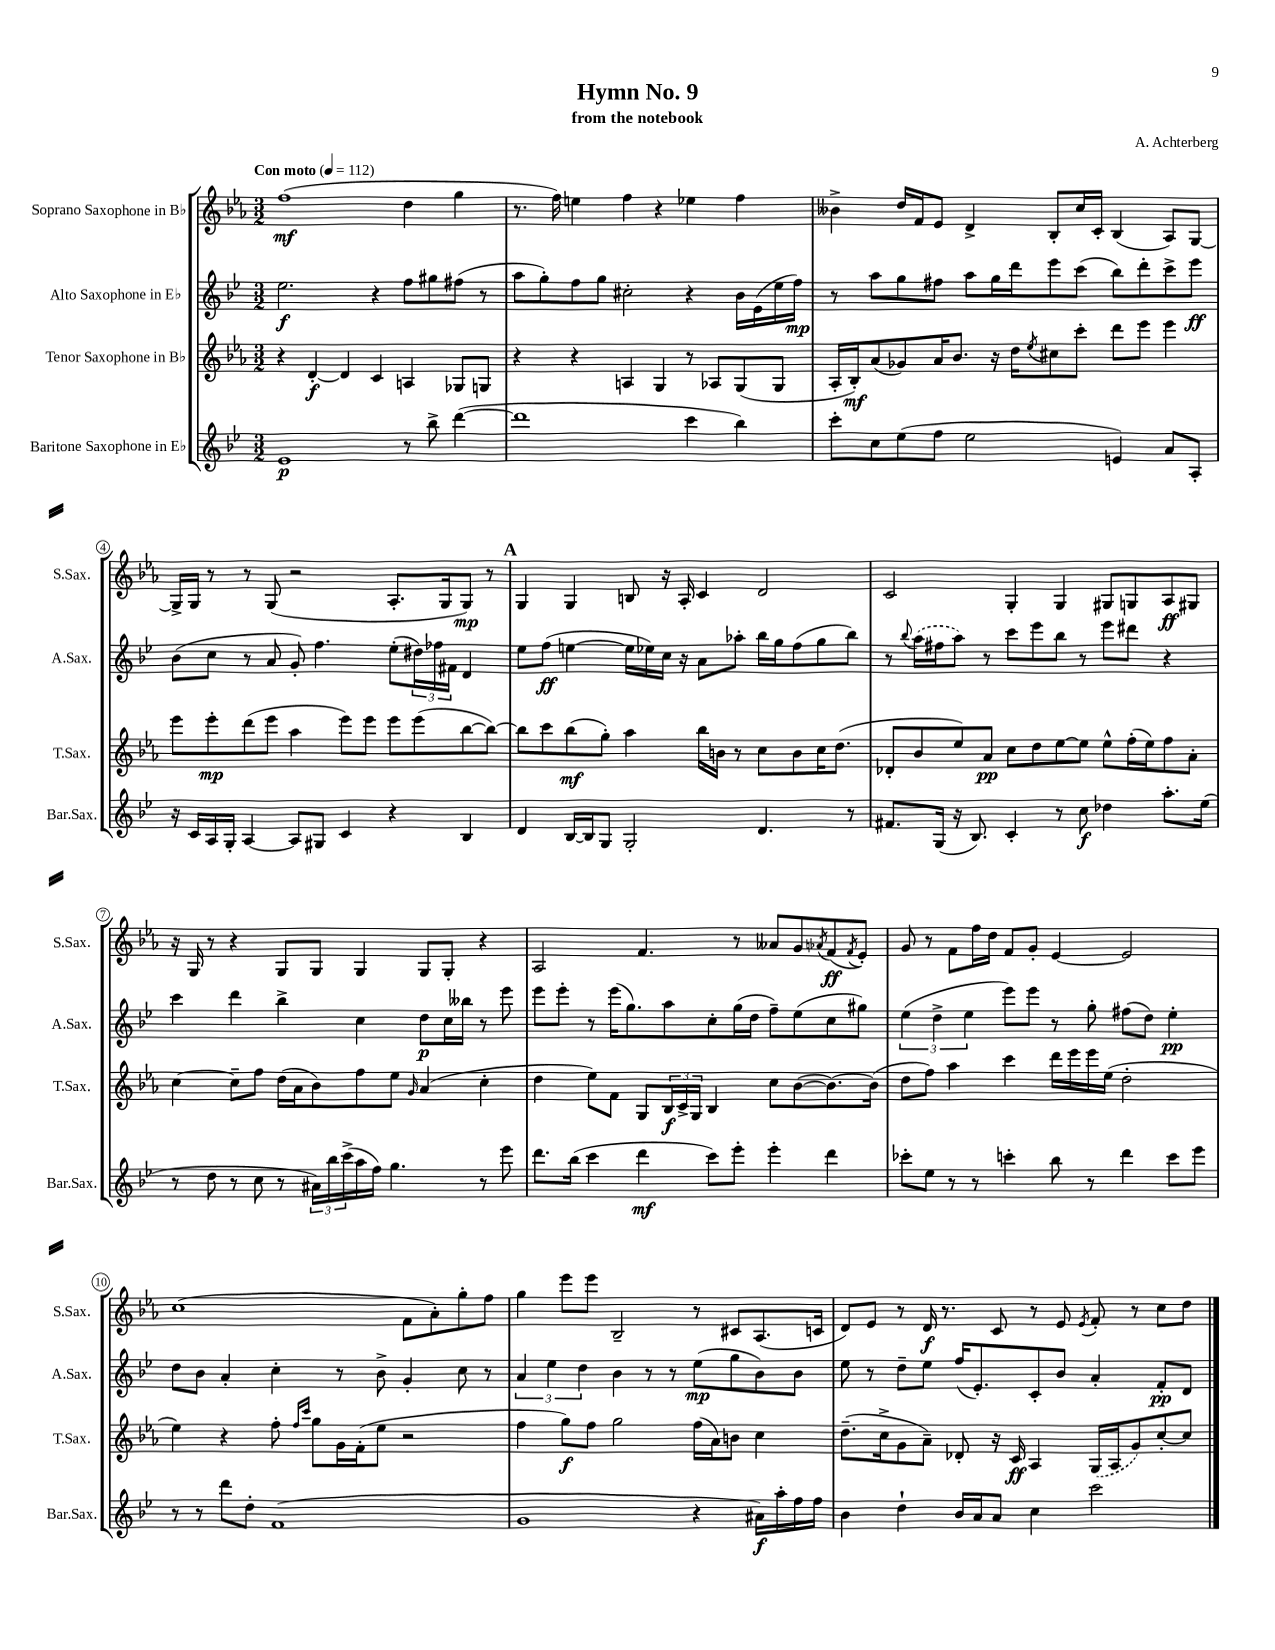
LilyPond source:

\header { title = "Hymn No. 9" composer = "A. Achterberg" subtitle = "from the notebook" }
<<
\new StaffGroup <<
\new Staff = "s0" \with { instrumentName = "Soprano Saxophone in Bb" shortInstrumentName = "S.Sax." } {
    \clef treble \key ees \major \numericTimeSignature \time 3/2 \tempo "Con moto" 4 = 112
    f''1\mf( d''4 g''4 |
    r8. f''16) e''4 f''4 r4 ees''4 f''4 |
    beses'4-> d''16 f'16 ees'8 d'4-> bes8-. c''16 c'16-. bes4( aes8) g8~ |
    g16-> g16 r8 r8 g8( r2 aes8.-. g16 g8\mp) r8 |
    \mark \markup { \bold "A" } g4 g4 b8 r16 aes16-. c'4 d'2 |
    c'2 g4-. g4 gis8 g8 aes8\ff gis8 |
    r16 g16 r8 r4 g8 g8 g4 g8 g8-. r4 |
    aes2 f'4. r8 aeses'8 g'8 \acciaccatura { aes'8 } f'8\ff( \acciaccatura { f'8 } ees'8-.) |
    g'8 r8 f'8 f''16 d''16 f'8 g'8-. ees'4~ ees'2 |
    c''1( f'8 aes'8-.) g''8-. f''8 |
    g''4 ees'''8 ees'''8 bes2-- r8 cis'8 aes8.( c'16 |
    d'8) ees'8 r8 d'16\f r8. c'8 r8 ees'8 \acciaccatura { ees'8 } f'8-. r8 c''8 d''8 \bar "|." |
}
\new Staff = "s1" \with { instrumentName = "Alto Saxophone in Eb" shortInstrumentName = "A.Sax." } {
    \clef treble \key bes \major \numericTimeSignature \time 3/2
    ees''2.\f r4 f''8 gis''8 fis''8( r8 |
    a''8 g''8-.) f''8 g''8 cis''2-. r4 bes'16 ees'16( ees''16 f''16\mp) |
    r8 a''8 g''8 fis''8 a''8 g''16 d'''16 ees'''8 c'''8( bes''8) d'''8-. c'''8-> ees'''8\ff |
    bes'8( c''8 r8 a'8 g'8-.) f''4. ees''8-.( \tuplet 3/2 { dis''16) fes''16 fis'16 } d'4 |
    \mark \markup { \bold "A" } ees''8 f''8\ff( e''4~ e''16 ees''16) c''16 r16 a'8 aes''8-. bes''16 g''16 f''8( g''8 bes''8) |
    r8 \appoggiatura { bes''8 } \once \slurDashed a''16( fis''16 a''8) r8 c'''8 ees'''8 bes''8 r8 ees'''8 dis'''8 r4 |
    c'''4 d'''4 bes''4-> c''4 d''8\p c''16 beses''16 r8 ees'''8 |
    ees'''8 ees'''8-. r8 ees'''16( g''8.) a''8 c''8-. g''16( d''16 f''8--) ees''8( c''8 gis''8) |
    \tuplet 3/2 { ees''4( d''4-> ees''4 } ees'''8) ees'''8 r8 g''8-. fis''8( d''8) ees''4-.\pp |
    d''8 bes'8 a'4-. c''4-. r8 bes'8-> g'4-. c''8 r8 |
    \tuplet 3/2 { a'4 ees''4 d''4 } bes'4 r8 r8 ees''8\mp( g''8 bes'8) bes'8 |
    ees''8 r8 d''8-- ees''8 f''16( ees'8.-.) c'8-. bes'8 a'4-. f'8-.\pp d'8 \bar "|." |
}
\new Staff = "s2" \with { instrumentName = "Tenor Saxophone in Bb" shortInstrumentName = "T.Sax." } {
    \clef treble \key ees \major \numericTimeSignature \time 3/2
    r4 d'4~-.\f d'4 c'4 a4 ges8 g8 |
    r4 r4 a4 g4 r8 aes8 g8( g8 |
    aes16-. bes16-.\mf) aes'8( ges'8) aes'16 bes'8. r16 d''16 \acciaccatura { ees''8 } cis''8 c'''8-. d'''8 ees'''8 ees'''4 |
    ees'''8 ees'''8-.\mp d'''8( ees'''8 aes''4 ees'''8) ees'''8 ees'''8 ees'''8( bes''8~ bes''8~) |
    \mark \markup { \bold "A" } bes''8 c'''8 bes''8\mf( g''8-.) aes''4 bes''16 b'16 r8 c''8 b'8 c''16 d''8.( |
    des'8-. bes'8 ees''8) aes'8\pp c''8 d''8 ees''8~ ees''8 ees''8-^ f''16-.( ees''16) f''8 aes'8-. |
    c''4~ c''8-- f''8 d''16( aes'16 bes'8) f''8 ees''8 \grace { g'16 } aes'4( c''4-. |
    d''4 ees''8) f'8 g8 \tuplet 3/2 { bes16\f c'16-> g16 } bes4 c''8 bes'8~( bes'8.~) bes'16( |
    d''8 f''8) aes''4 c'''4 d'''16 ees'''16 ees'''16 ees''16( d''2-. |
    ees''4) r4 f''8-. \grace { f''16 c'''16 } g''8 g'16 f'16-.( ees''8 r2 |
    f''4 g''8\f) f''8 g''2 f''16( aes'16) b'8 c''4 |
    d''8.--( c''16-> g'8 aes'8--) des'8-. r16 c'16\ff aes4 \once \slurDashed g16( aes16 g'8) c''8~-. c''8 \bar "|." |
}
\new Staff = "s3" \with { instrumentName = "Baritone Saxophone in Eb" shortInstrumentName = "Bar.Sax." } {
    \clef treble \key bes \major \numericTimeSignature \time 3/2
    ees'1\p r8 bes''8-> d'''4~( |
    d'''1 c'''4 bes''4) |
    c'''8-. c''8 ees''8( f''8 ees''2 e'4) a'8 a8-. |
    r16 c'16 a16 g16-. a4~ a8 gis8 c'4 r4 bes4 |
    \mark \markup { \bold "A" } d'4 bes16~ bes16 g8 g2-. d'4. r8 |
    fis'8. g16( r16 bes8.) c'4-. r8 c''8\f des''4 a''8.-. ees''16( |
    r8 d''8 r8 c''8 r8 \tuplet 3/2 { ais'16) bes''16 c'''16->( } a''16 f''16) g''4. r8 ees'''8 |
    d'''8. bes''16( c'''4 d'''4\mf c'''8) ees'''8-. ees'''4-. d'''4 |
    ces'''8-. ees''8 r8 r8 c'''4-. bes''8 r8 d'''4 c'''8 ees'''8 |
    r8 r8 d'''8 d''8-. f'1( |
    g'1 r4 ais'16\f) a''16-. f''16 f''16 |
    bes'4 d''4-! bes'16 a'16 a'8 c''4 c'''2 \bar "|." |
}
>>
>>
\layout { \context { \Score \override BarNumber.stencil = #(make-stencil-circler 0.1 0.3 ly:text-interface::print) } }
